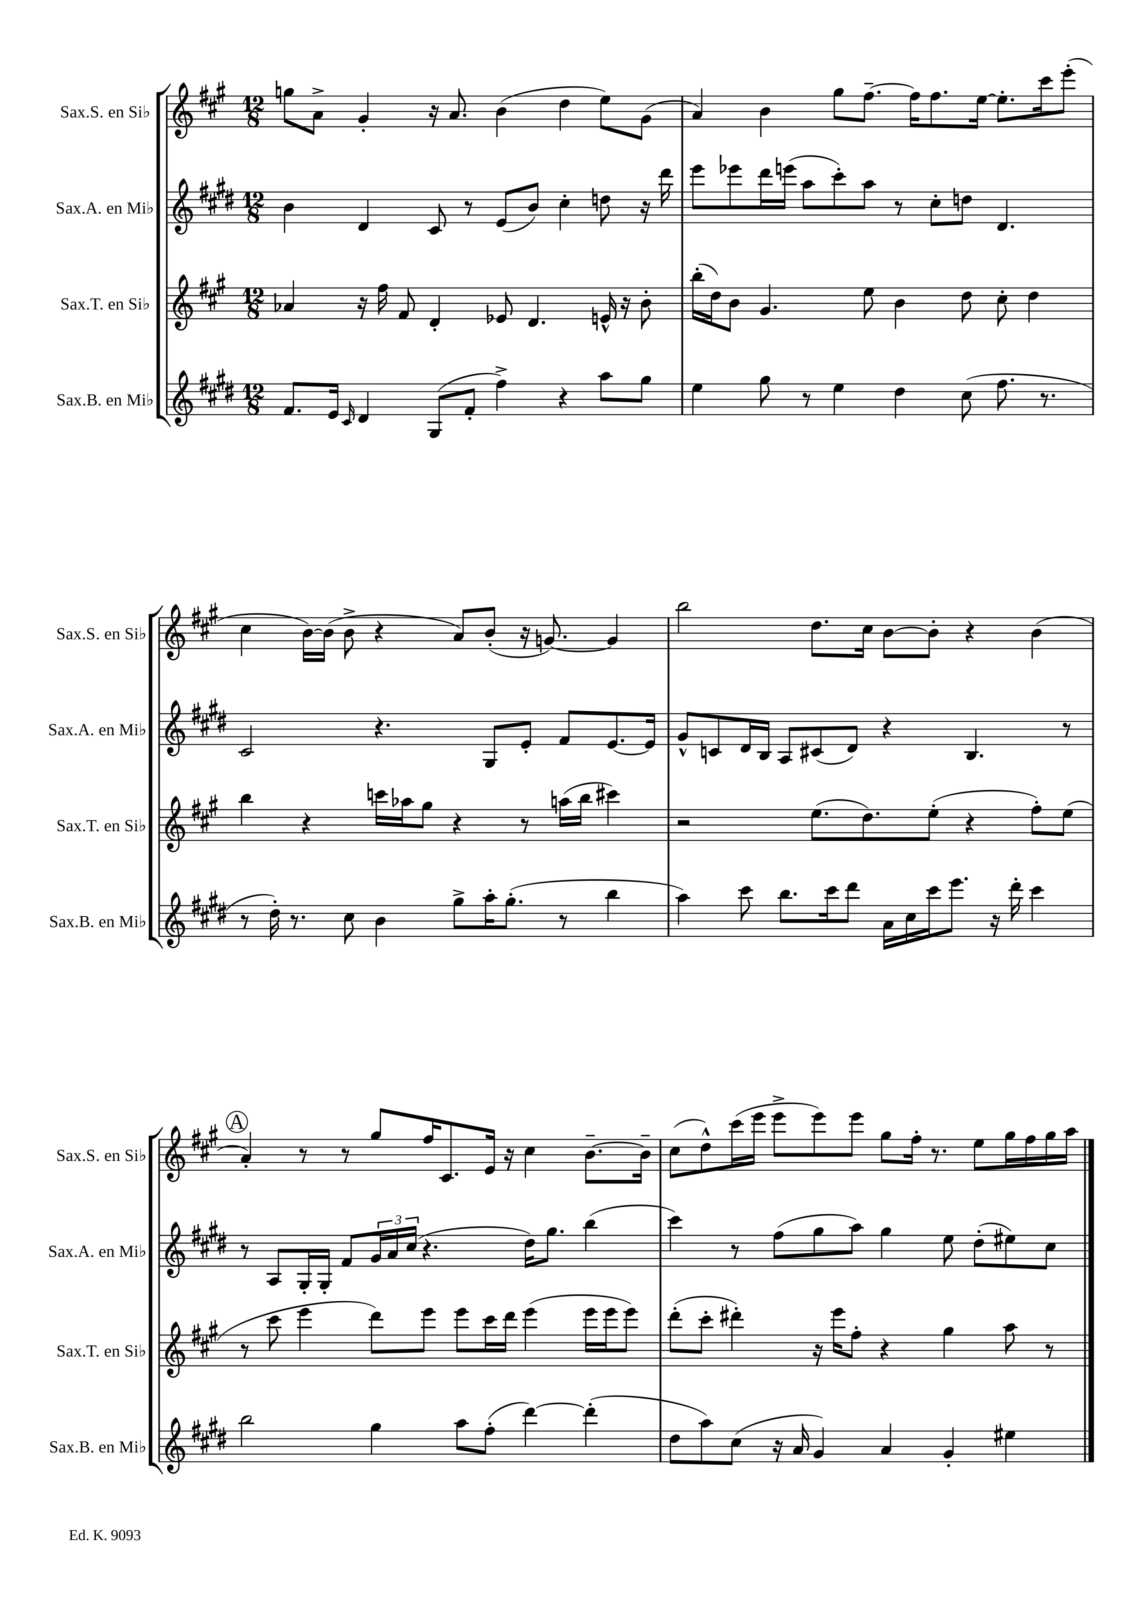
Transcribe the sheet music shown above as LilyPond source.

<<
\new StaffGroup <<
\new Staff = "s0" \with { instrumentName = "Sax.S. en Sib" shortInstrumentName = "Sax.S. en Sib" } {
    \clef treble \key a \major \numericTimeSignature \time 12/8
    g''8 a'8-> gis'4-. r16 a'8. b'4( d''4 e''8) gis'8( |
    a'4) b'4 gis''8 fis''8.~-- fis''16 fis''8. e''16~ e''8.-. cis'''16 e'''8-.( |
    cis''4 b'16~) b'16( b'8-> r4 a'8) b'8-.( r16 g'8.~) g'4 |
    b''2 d''8. cis''16 b'8~ b'8-. r4 b'4( |
    \mark \markup { \circle "A" } a'4-.) r8 r8 gis''8 fis''16 cis'8. e'16 r16 cis''4 b'8.~-- b'16-- |
    cis''8( d''8-^) cis'''16( e'''16 e'''8-> e'''8) e'''8 gis''8 fis''16-. r8. e''8 gis''16 fis''16 gis''16 a''16 \bar "|." |
}
\new Staff = "s1" \with { instrumentName = "Sax.A. en Mib" shortInstrumentName = "Sax.A. en Mib" } {
    \clef treble \key e \major \numericTimeSignature \time 12/8
    b'4 dis'4 cis'8 r8 e'8( b'8) cis''4-. d''8 r16 dis'''16 |
    e'''8 ees'''8 dis'''16 e'''16( a''8 cis'''8-.) a''8 r8 cis''8-. d''8 dis'4. |
    cis'2 r4. gis8 e'8-. fis'8 e'8.~ e'16 |
    gis'8-^ c'8 dis'16 b16 a8 cis'8( dis'8) r4 b4. r8 |
    \mark \markup { \circle "A" } r8 a8 gis16-. gis16-. fis'8 \tuplet 3/2 { gis'16 a'16 cis''16( } r4. dis''16) gis''8. b''4( |
    cis'''4) r8 fis''8( gis''8 a''8) gis''4 e''8 dis''8-.( eis''8) cis''8 \bar "|." |
}
\new Staff = "s2" \with { instrumentName = "Sax.T. en Sib" shortInstrumentName = "Sax.T. en Sib" } {
    \clef treble \key a \major \numericTimeSignature \time 12/8
    aes'4 r16 fis''16 fis'8 d'4-. ees'8 d'4. e'16-^ r16 b'8-. |
    b''16-.( d''16) b'8 gis'4. e''8 b'4 d''8 cis''8-. d''4 |
    b''4 r4 c'''16 aes''16 gis''8 r4 r8 a''16( b''16 cis'''4) |
    r2 e''8.( d''8.) e''8-.( r4 fis''8-.) e''8( |
    \mark \markup { \circle "A" } r8 cis'''8 e'''4 d'''8) e'''8 e'''8 cis'''16 d'''16 e'''4( e'''16 e'''16 e'''8) |
    d'''8-.( cis'''8-. dis'''4-.) r16 e'''16 fis''8-. r4 gis''4 a''8 r8 \bar "|." |
}
\new Staff = "s3" \with { instrumentName = "Sax.B. en Mib" shortInstrumentName = "Sax.B. en Mib" } {
    \clef treble \key e \major \numericTimeSignature \time 12/8
    fis'8. e'16 \grace { cis'16 } dis'4 gis8( fis'8-. fis''4->) r4 a''8 gis''8 |
    e''4 gis''8 r8 e''4 dis''4 cis''8( fis''8. r8. |
    r8 dis''16-.) r8. cis''8 b'4 gis''8-> a''16-. gis''8.-.( r8 b''4 |
    a''4) cis'''8 b''8. cis'''16 dis'''8 a'16 cis''16 cis'''16 e'''8. r16 dis'''16-. cis'''4 |
    \mark \markup { \circle "A" } b''2 gis''4 a''8 fis''8-.( dis'''4~) dis'''4-.( |
    dis''8 a''8) cis''8( r16 a'16 gis'4) a'4 gis'4-. eis''4 \bar "|." |
}
>>
>>
\layout { \context { \Score \remove "Bar_number_engraver" } }
